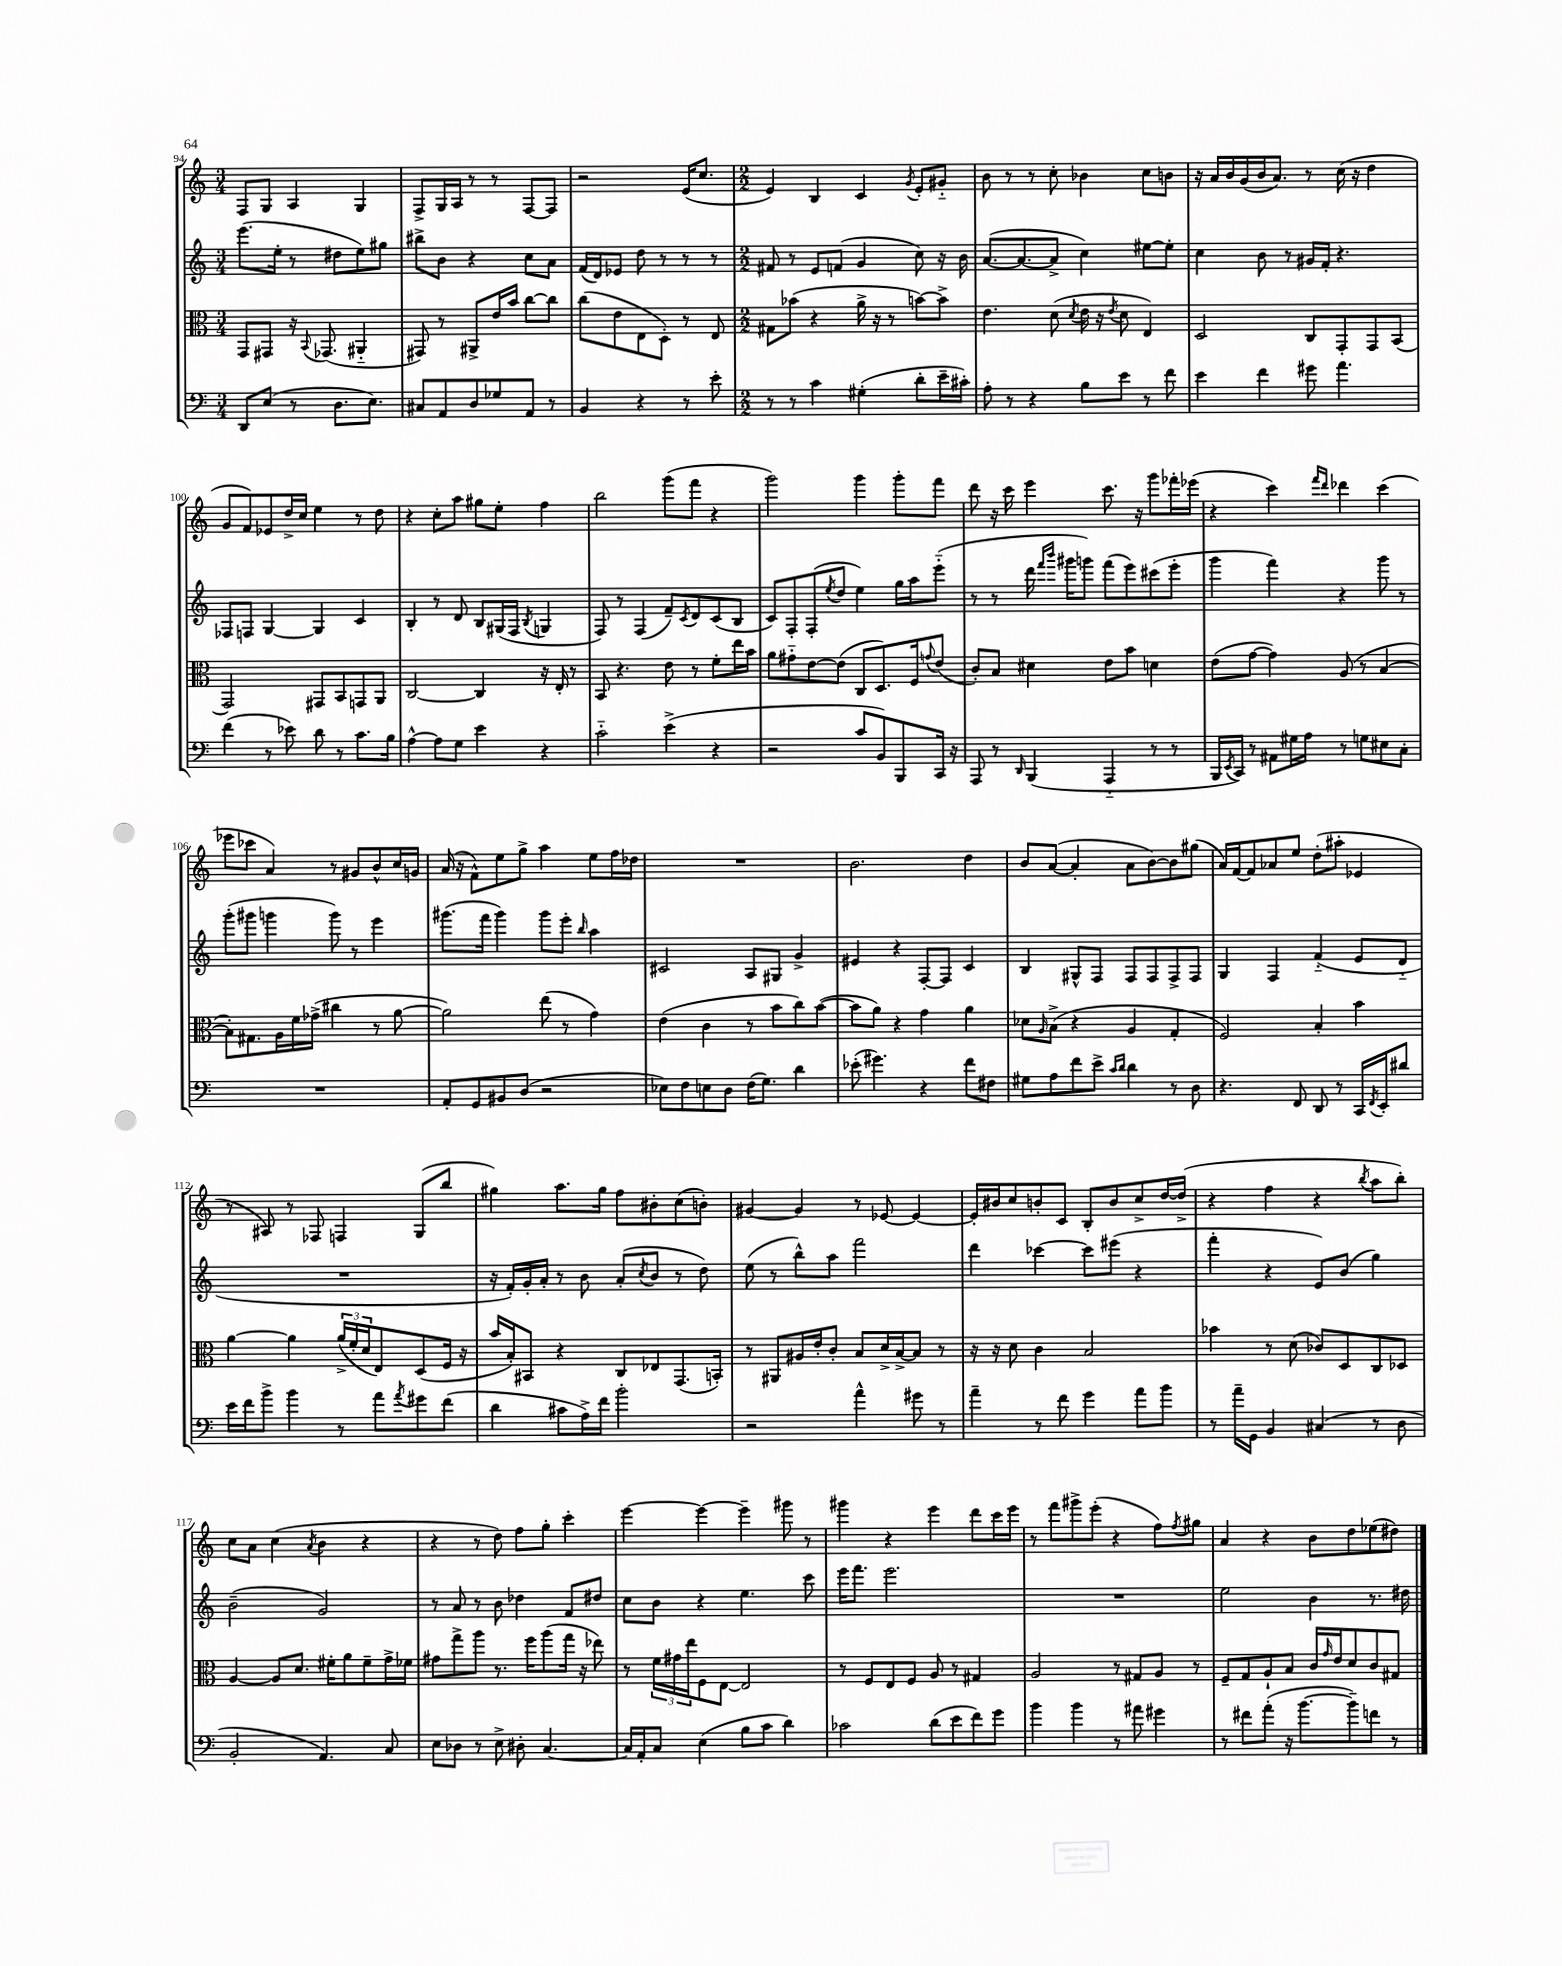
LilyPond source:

<<
\new StaffGroup <<
\new Staff = "s0" {
    \clef treble \key c \major \numericTimeSignature \time 3/4
    f8 g8 a4 g4 |
    f8-> g16 a16 r8 r8 f8~ f8 |
    r2 e'16( c''8. |
    \numericTimeSignature \time 2/2 e'4) b4 c'4 \acciaccatura { g'8 } e'8-. gis'8-_ |
    b'8 r8 r8 c''8-. bes'4 c''8 b'8 |
    r16 a'16 b'16 g'16( b'16 a'8.) r8 c''16( r16 d''4 |
    g'8 f'8) ees'8 d''16-> c''16 e''4 r8 d''8 |
    r4 c''8-. a''8 gis''8 e''8-. f''4 |
    b''2 g'''8( f'''8 r4 |
    g'''2) g'''4 g'''8-. f'''8 |
    d'''8 r16 c'''16 e'''4 c'''8. r16 g'''8 fes'''16-. ees'''16( |
    r4 c'''4) \grace { f'''16 d'''16 } des'''4 c'''4( |
    ees'''8 ces'''8 a'4) r8 gis'8 b'8-^ c''16 g'16 |
    a'16( r16 f'8-^) e''8 g''8-> a''4 e''8 f''16 des''16 |
    R1 |
    b'2. d''4 |
    b'8 a'8~( a'4-. a'8 b'8~) b'8 gis''8( |
    a'16) f'16~ f'8 aes'8 e''8 d''8-.( ais''8-. ees'4 |
    r8 ais8) r8 fes8 f4 g8( b''8 |
    gis''4) a''8. gis''16 f''8 bis'8-. c''8( b'8-.) |
    gis'4~ gis'4 r8 ees'8~ ees'4~ |
    ees'16-. bis'16 c''8 b'8-. c'8 b8-. b'8 c''8-> d''16~ d''16->( |
    r4 f''4 r4 \acciaccatura { b''8 } a''8 b''8-.) |
    c''8 a'8 c''4( \acciaccatura { a'8 } b'4 r4 |
    r4 r8 d''8) f''8 g''8-. c'''4-. |
    e'''4~ e'''4~ e'''4-- gis'''8 r8 |
    gis'''4 r4 e'''4 d'''8 c'''16 e'''16 |
    r8 f'''8 gis'''8-> e'''8-.( r4 f''8) \acciaccatura { f''8 } gis''8 |
    a'4 r4 b'8 d''8 ees''8( dis''8) \bar "|." |
}
\new Staff = "s1" {
    \clef treble \key c \major \numericTimeSignature \time 3/4
    e'''8.( e''16-. r8 dis''8 e''8) gis''8 |
    bis''8-> b'8 r4 c''8 a'8 |
    f'16( d'16) ees'8 d''8 r8 r8 r8 |
    \numericTimeSignature \time 2/2 fis'8 r8 e'8 f'8( g'4 c''8) r16 b'16 |
    a'8.~( a'8.~ a'8-> c''4) eis''8~ eis''8-. |
    c''4 b'8 r8 gis'16 f'16-. r4. |
    fes8 f8 g4~ g4 c'4 |
    b4-. r8 d'8 b8 gis16( f16 \acciaccatura { b8 } g4 |
    f8) r8 f4( f'8--) \acciaccatura { c'8 } d'8 c'8( b8 |
    c'8) f8-. f8-.( \acciaccatura { e''8 } d''8 e''4) g''16 a''16 e'''8-_( |
    r8 r8 d'''16 \grace { f'''16 b'''16 } gis'''16 g'''8) f'''8( e'''8) cis'''8( e'''8-. |
    g'''4 f'''4) r4 g'''8 r8 |
    g'''8-.( gis'''8 g'''4 g'''8) r8 e'''4 |
    gis'''8.( f'''16 gis'''4) gis'''8 e'''8-. \grace { b''16 } a''4 |
    cis'2 a8 gis8 g'4-> |
    eis'4 r4 f8~-. f8 c'4 |
    b4 gis8-^ f8 f8 f8 f8-> f8 |
    g4 f4 f'4-_( e'8 d'8-_ |
    R1 |
    r16 f'16-.) g'16-. a'16-. r8 b'8 a'8-.( \acciaccatura { c''8 } b'8 r8 d''8) |
    e''8( r8 b''8-^) a''8 f'''2 |
    d'''4 ces'''4~ ces'''8 eis'''8( r4 |
    f'''4-. r4 e'8) b'8( g''4) |
    b'2--( g'2) |
    r8 a'8 r8 b'8 des''4 f'8 dis''8 |
    c''8 b'8 r4 e''4. c'''8 |
    e'''16 f'''8. e'''2. |
    R1 |
    e''2 b'4 r8. dis''16 \bar "|." |
}
\new Staff = "s2" {
    \clef alto \key c \major \numericTimeSignature \time 3/4
    g,8 gis,8 r16 \appoggiatura { b,8 } ges,8.( ais,4-_ |
    gis,8) r8 ais,8-> e'16 b'16 c''8~ c''8 |
    c''8( e'8 e8 d8-.) r8 e8 |
    \numericTimeSignature \time 2/2 gis8 bes'8( r4 a'16-> r16 r8 b'8~) b'8-> |
    e'4. d'8( \acciaccatura { d'8 } e'16 r16 \acciaccatura { e'8 } d'8 e4) |
    d2 c8 g,8-. g,8 b,8( |
    g,2) gis,8 b,8 g,8 a,8 |
    c2~ c4 r16 e16-. r8 |
    b,8 r4. e'8 r8 f'8-. e''16 b'16 |
    a'8 gis'8-_ e'8~ e'8( c8 d8.) f16 \appoggiatura { g'8 } e'8( |
    c'8-.) b8 dis'4 e'8 b'8 d'4 |
    e'8( g'8~ g'4) a8( r8 b4~ |
    b8-.) gis8. a16 f'16 ges'16->( cis''4 r8 a'8~ |
    a'2) e''8( r8 g'4) |
    e'4( c'4 r8 b'8 c''8) b'8~( |
    b'8 a'8) r4 g'4 a'4 |
    des'8 \grace { a16 } b8->( r4 a4 g4-. |
    f2) b4-. b'4 |
    a'4~ a'4 \tuplet 3/2 { a'16->( f'16-. d'16 } e8) d8( f16 r16 |
    b'16 b16-.) bis,8 r4 c8 ees8 g,8.( b,16-.) |
    r8 ais,8 ais16 e'16-. c'8-. b8 d'16-> b16~-> b8 r8 |
    r16 r16 d'8 c'4 b2 |
    bes'4 r8 d'8( ces'8) d8 c8 des8 |
    a4~ a8 d'8. fis'16-. a'8 fis'8-- g'16-> fes'16 |
    gis'8 g''8-> a''8 r8. f''16 a''8( g''16 r16 ees''8) |
    r8 \tuplet 3/2 { f'16 gis'16 e''16 } f8 e8~ e2 |
    r8 f8 e8 f8 a8 r8 gis4 |
    a2 r8 gis8 a8 r8 |
    f8-- g8 a8-! b8 c'16 \grace { g'16 } e'16 d'8 c'8 gis8 \bar "|." |
}
\new Staff = "s3" {
    \clef bass \key c \major \numericTimeSignature \time 3/4
    d,8 e8( r8 d8. e8.) |
    cis8 a,8 d8 ges8 a,8 r8 |
    b,4 r4 r8 e'8-. |
    \numericTimeSignature \time 2/2 r8 r8 c'4 gis4-.( d'8-. e'16-- cis'16-.) |
    a8-. r8 r4 b8 e'8 r8 f'8 |
    e'4 f'4 gis'8 a'4. |
    f'4( r8 ees'8) d'8 r8 c'8. b16 |
    a4~-^ a8 g8 e'4 r4 |
    c'2-_ e'4->( r4 |
    r2 c'8 b,8) b,,8 c,16 r16 |
    a,,8 r8 \grace { d,16 } b,,4( a,,4-_ r8 r8 |
    b,,16 \acciaccatura { e,8 } c,16) r8 ais,8 gis16 a16 r8 g8 eis8 c8-. |
    R1 |
    a,8-. g,8 bis,8 d8( r2 |
    ees8) f8 e8 d8 f16( g8.) d'4 |
    ees'8-.( gis'4.) r4 f'8 fis8 |
    gis8 a8 f'8 e'8-> \grace { c'16 d'16 } d'4 r8 d8 |
    r4. f,8 d,8 r8 c,16 \acciaccatura { f,8 } e,16-. dis'8 |
    e'16 f'16 b'8-> b'4 r8 a'8 \acciaccatura { a'8 } gis'8 f'8( |
    d'4 cis'8 a16->) f'16 b'2-. |
    r2 a'4-^ gis'8 r8 |
    a'4-- r8 f'8 g'4 a'8 b'8 |
    r8 a'16-- g,16 b,4 cis4( r8 d8 |
    b,2-. a,4.) c8 |
    e8 des8 r8 e8-> dis8-. c4.~ |
    c16 a,16-. c8 e4( b8 c'8 d'4) |
    ces'2 d'8( e'8 f'8) g'8 |
    b'4 b'4 r8 ais'8 gis'4 |
    r8 fis'8 a'8-.( r16 b'8.~ b'8--) f'8 r8 \bar "|." |
}
>>
>>
\layout { \context { \Score currentBarNumber = #94 } }
